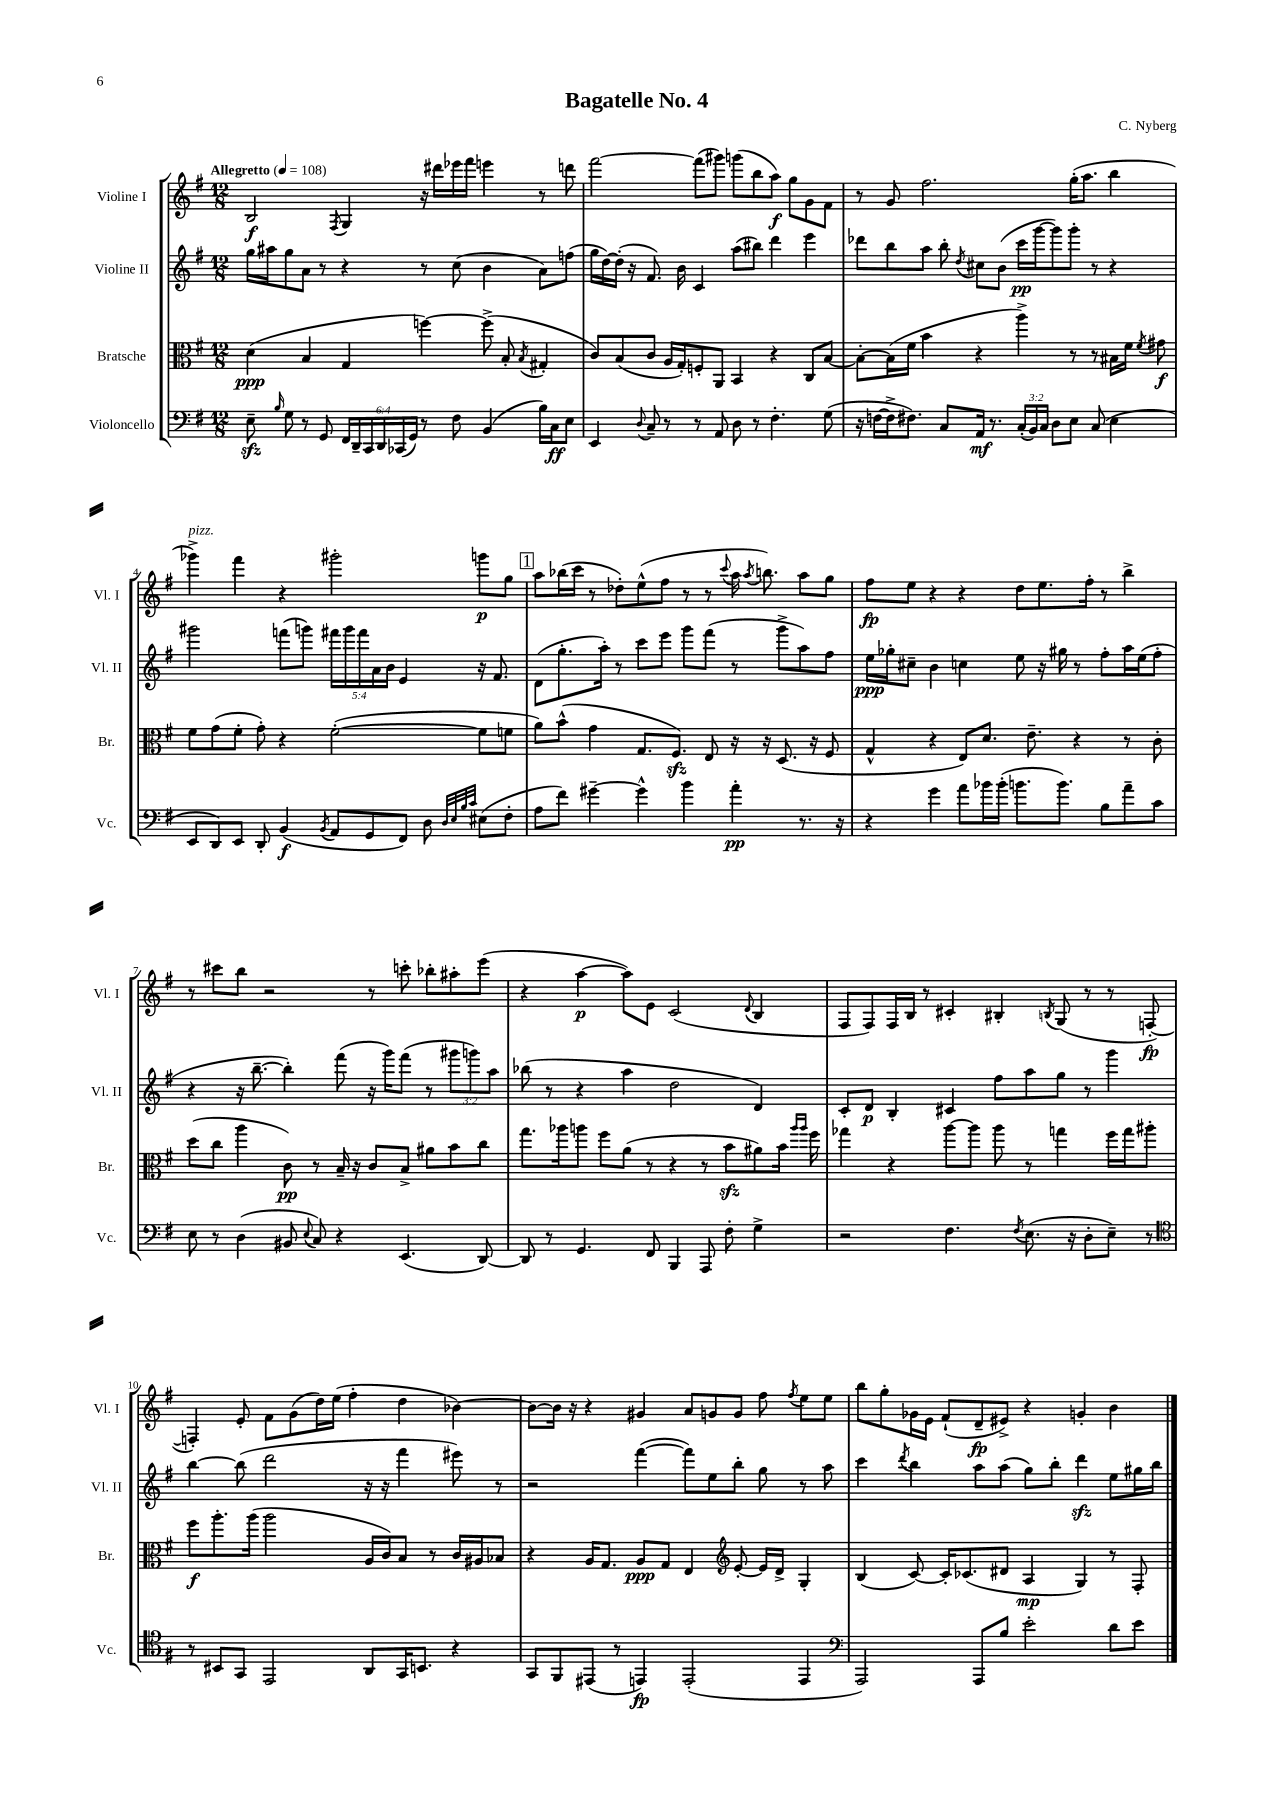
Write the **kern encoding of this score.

**kern	**kern	**kern	**kern
*staff4	*staff3	*staff2	*staff1
*clefF4	*clefC3	*clefG2	*clefG2
*k[f#]	*k[f#]	*k[f#]	*k[f#]
*M12/8	*M12/8	*M12/8	*M12/8
*MM108	*MM108	*MM108	*MM108
8E~\	(4d\	16gg\LL	2B/
.	.	16aa#\J	.
16qqB/	.	.	.
8G\	.	8gg\	.
8r	4B/	8a\J	.
8GG/	.	8r	.
.	.	.	8qF#/
24FF#/LL	4G/	4r	4G/
24DD~/	.	.	.
24CC/	.	.	.
24DD/	.	.	.
(24CC-/	.	.	.
24GG/JJ)	.	.	.
8r	[4ff\)	8r	16r
.	.	.	16ddd#\LL
8F#\	.	(8cc\	16eee-\
.	.	.	16fff#\JJ
(4BB/	(8ff^\]	4b\	4eee\
.	8B'/	.	.
.	8qB/	.	.
16B\LL)	4G#'/	8a\L)	8r
16C\J	.	.	.
8E\J	.	(8ff\J	8ddd\
=	=	=	=
4EE/	8c/L)	16gg\LL	[2fff#\
.	.	[16dd\)	.
.	(8B/	(16dd'\]JJ	.
.	.	16r	.
8qqD/	.	.	.
8C~/	8c/J	8.f#/)	.
8r	16A/LL	.	.
.	16G'/J)	16b\	.
8r	8F'/	4c/	(8fff#\]L
8AA/	8AA/J	.	8ggg#\J)
8D\	4BB/	(8aa\L	(8ggg\L
8r	.	8bb#\J)	8bb\
4.F#'\	4r	4ddd\	8aa\J)
.	.	.	8gg\L
.	8C/L	4eee\	8g\
(8G\	[8B/J	.	8f#\J
=	=	=	=
16r	8B'\_L	8ddd-\L	8r
[16F\LL	.	.	.
16F^\]J	(16B\]L	8bb\	8g/
8.F#\J)	16f#\JJ	.	.
.	4b\	8aa\J	2.ff#\
8C/L	.	8bb'\	.
.	.	8qdd/	.
16AA/Jk	4r	8cc#\L	.
8.r	.	.	.
.	.	(8b\J	.
(24C'/LL	4aa^\)	16ccc\LL	.
24BB/)	.	.	.
.	.	[16ggg\J	.
24C/JJ	.	.	.
8D\L	.	8ggg\])	.
8E\J	8r	8ggg'\J	(16gg'\LK
.	.	.	8.aa\J
(8C/	8r	8r	.
4E\	16B#\LL	4r	4bb\
.	16f#\JJ	.	.
.	8qf#/	.	.
.	8g#\	.	.
=	=	=	=
8EE/L	8f#\L	2ggg#\	4ggg-^\)
8DD/)	(8g\	.	.
8EE/J	8f#'\J	.	4fff#\
8DD'/	8g'\)	.	.
(4BB/	4r	(8fff\L	4r
.	.	8ggg\J)	.
8qBB/	.	.	.
8AA/L	([2f#'\	20fff#\LL	2ggg#'\
.	.	20ggg\	.
.	.	20fff#\	.
8GG/	.	.	.
.	.	20a\	.
.	.	20b\JJ	.
8FF#/J)	.	4e/	.
8D\	.	.	.
32qqD/LLL	.	.	.
32qqE/	.	.	.
32qqB/	.	.	.
32qqc/JJJ	.	.	.
(8E#\L	8f#\]L	16r	8ggg\L
.	.	8.f#/	.
8F#'\J	8f\J	.	8gg\J
=	=	=	=
8A\L	8a\L)	(8d\L	8aa\L
8f#\J)	(8b^^\J	8.gg'\	(16bb-\L
.	.	.	16ccc\JJ
[4g#~\	4g\	.	8r
.	.	16aa'\Jk)	.
.	.	8r	8dd-'\L)
4g#^^\]	8.G/L	8ccc\L	(8ee^^\
.	.	8eee\J	8ff#\J
.	8.F#/J)	.	.
4b\	.	8ggg\L	8r
.	8E/	(8fff#\J	8r
.	.	.	8qqccc/
4a'\	16r	8r	16aa\
.	.	.	8qaa/
.	16r	.	8.bb\)
.	(8.D/	8ggg^\L	.
8.r	.	8aa\)	8aa\L
.	16r	.	.
.	8F#/	8ff#\J	8gg\J
16r	.	.	.
=	=	=	=
4r	4G^^/	16ee\LL	8ff#\L
.	.	16gg-'\J	.
.	.	8cc#~\J	8ee\J
4g\	4r	4b\	4r
8a\L	8E/L)	4cc\	4r
16b-\L	8.d/J	.	.
(16b-'\JJ	.	.	.
8.b\L	.	8ee\	8dd\L
.	8.e~\	.	.
.	.	16r	8.ee\
8.b\J)	.	16gg#\	.
.	4r	8r	.
.	.	.	16ff#'\Jk
8B\L	.	8ff#'\L	8r
8a~\	8r	16aa\L	4bb^\
.	.	(16ee\J	.
8c\J	8c'\	8ff#'\J	.
=	=	=	=
8E\	(8dd\L	4r	8r
8r	8cc\J	.	8ccc#\L
(4D\	4aa\	16r	8bb\J
.	.	[8.bb~\	.
.	.	.	2r
8BB#/	8c\)	4bb'\])	.
8qqE/	.	.	.
8C/)	8r	.	.
4r	16B~/	(8fff#\	.
.	16r	.	.
.	8c/L	16r	8r
.	.	16ggg\LK)	.
(4.EE/	8B^/J	(8fff#\J	8ccc'\
.	8a#\L	8r	8bb-'\L
.	8b\	12ggg#\L	8aa#'\
.	.	12ggg\)	.
[8DD/)	8cc\J	.	(8eee\J
.	.	12aa\J	.
=	=	=	=
8DD/]	8.gg\L	(8bb-\	4r
8r	.	8r	.
.	16aa-\k	.	.
4.GG/	8aa\J	4r	[4aa\
.	8ff#\L	.	.
.	(8a\J	4aa\	8aa\]L)
8FF#/	8r	.	8e\J
4BBB/	4r	2dd\	(2c/
8AAA/	8r	.	.
8F#'\	8b\L	.	.
.	.	.	8qqd/
4G^\	8a#\)	4d/)	4B/
.	16b\Jk	.	.
.	16qqaa/LL	.	.
.	16qqaa/JJ	.	.
.	16ff#\	.	.
=	=	=	=
2r	4gg-\	8c'/L	8F#/L
.	.	8d/J	8F#/)
.	4r	4B'/	16F#/L
.	.	.	16B/JJ
.	.	.	8r
4.F#\	[8aa\L	4c#/	4c#'/
.	8aa\]J	.	.
.	8aa\	8ff#\L	4B#'/
8qF#/	.	.	.
(8.E\	8r	8aa\	.
.	.	.	8qB/
.	4gg\	8gg\J	(8G/
16r	.	.	.
8D'\L	.	8r	8r
8E~\J)	16ff#\LL	4ggg\	8r
.	16gg\J	.	.
8r	8aa#'\J	.	[8F'/
=	=	=	=
*clefC4	*	*	*
8r	8ff#\L	[4bb\	4F'/])
8BB#/L	8.aa'\	.	.
8GG/J	.	(8bb\]	8e'/
.	(16aa\Jk	.	.
2EE/	2aa\	2ddd\	8f#\L
.	.	.	(8g\
.	.	.	16dd\L)
.	.	.	(16ee\JJ
.	.	.	4ff#'\
8AA/L	16A/LL	16r	.
.	16c/J)	16r	.
16GG/K	8B/J	4fff#\	4dd\
8.BB/J	.	.	.
.	8r	.	.
4r	16c/LL	8eee#\)	[4b-\)
.	16A#/J	.	.
.	8B-/J	8r	.
=	=	=	=
8GG/L	4r	2r	8b-\_L
8FF#/	.	.	16b-\]Jk
.	.	.	16r
(8EE#/J	16A/LK	.	4r
.	8.G/J	.	.
8r	.	.	.
4EE/)	8A/L	([4fff#\	4g#/
.	8G/J	.	.
(2EE'/	4E/	8fff#\]L)	8a/L
.	.	8ee\	8g/
*	*clefG2	*	*
.	[8e'/	8bb'\J	8g/J
.	16e/]LL	8gg\	8ff#\
.	16d^/JJ	.	.
.	.	.	8qff#/
4EE/	4G'/	8r	8ee\L
.	.	8aa\	8ee\J
=	=	=	=
*clefF4	*	*	*
2AAA/)	(4B/	4ccc\	8bb\L
.	.	.	8gg'\
.	.	8qddd/	.
.	[8c/)	4bb\	16g-\L
.	.	.	16e\JJ
.	16c'/]LK	.	(8f#`/L
.	(8.c-/	.	.
8AAA/L	.	8aa\L	8d~/
8B/J	8d#/J	(8aa\J	8e#^/J)
2e'\	4A/	8gg\L)	4r
.	.	8bb'\J	.
.	4G/)	4ddd\	4g'/
8d\L	8r	8ee\L	4b\
8e\J	8F#'/	16gg#\L	.
.	.	16bb\JJ	.
==	==	==	==
*-	*-	*-	*-
